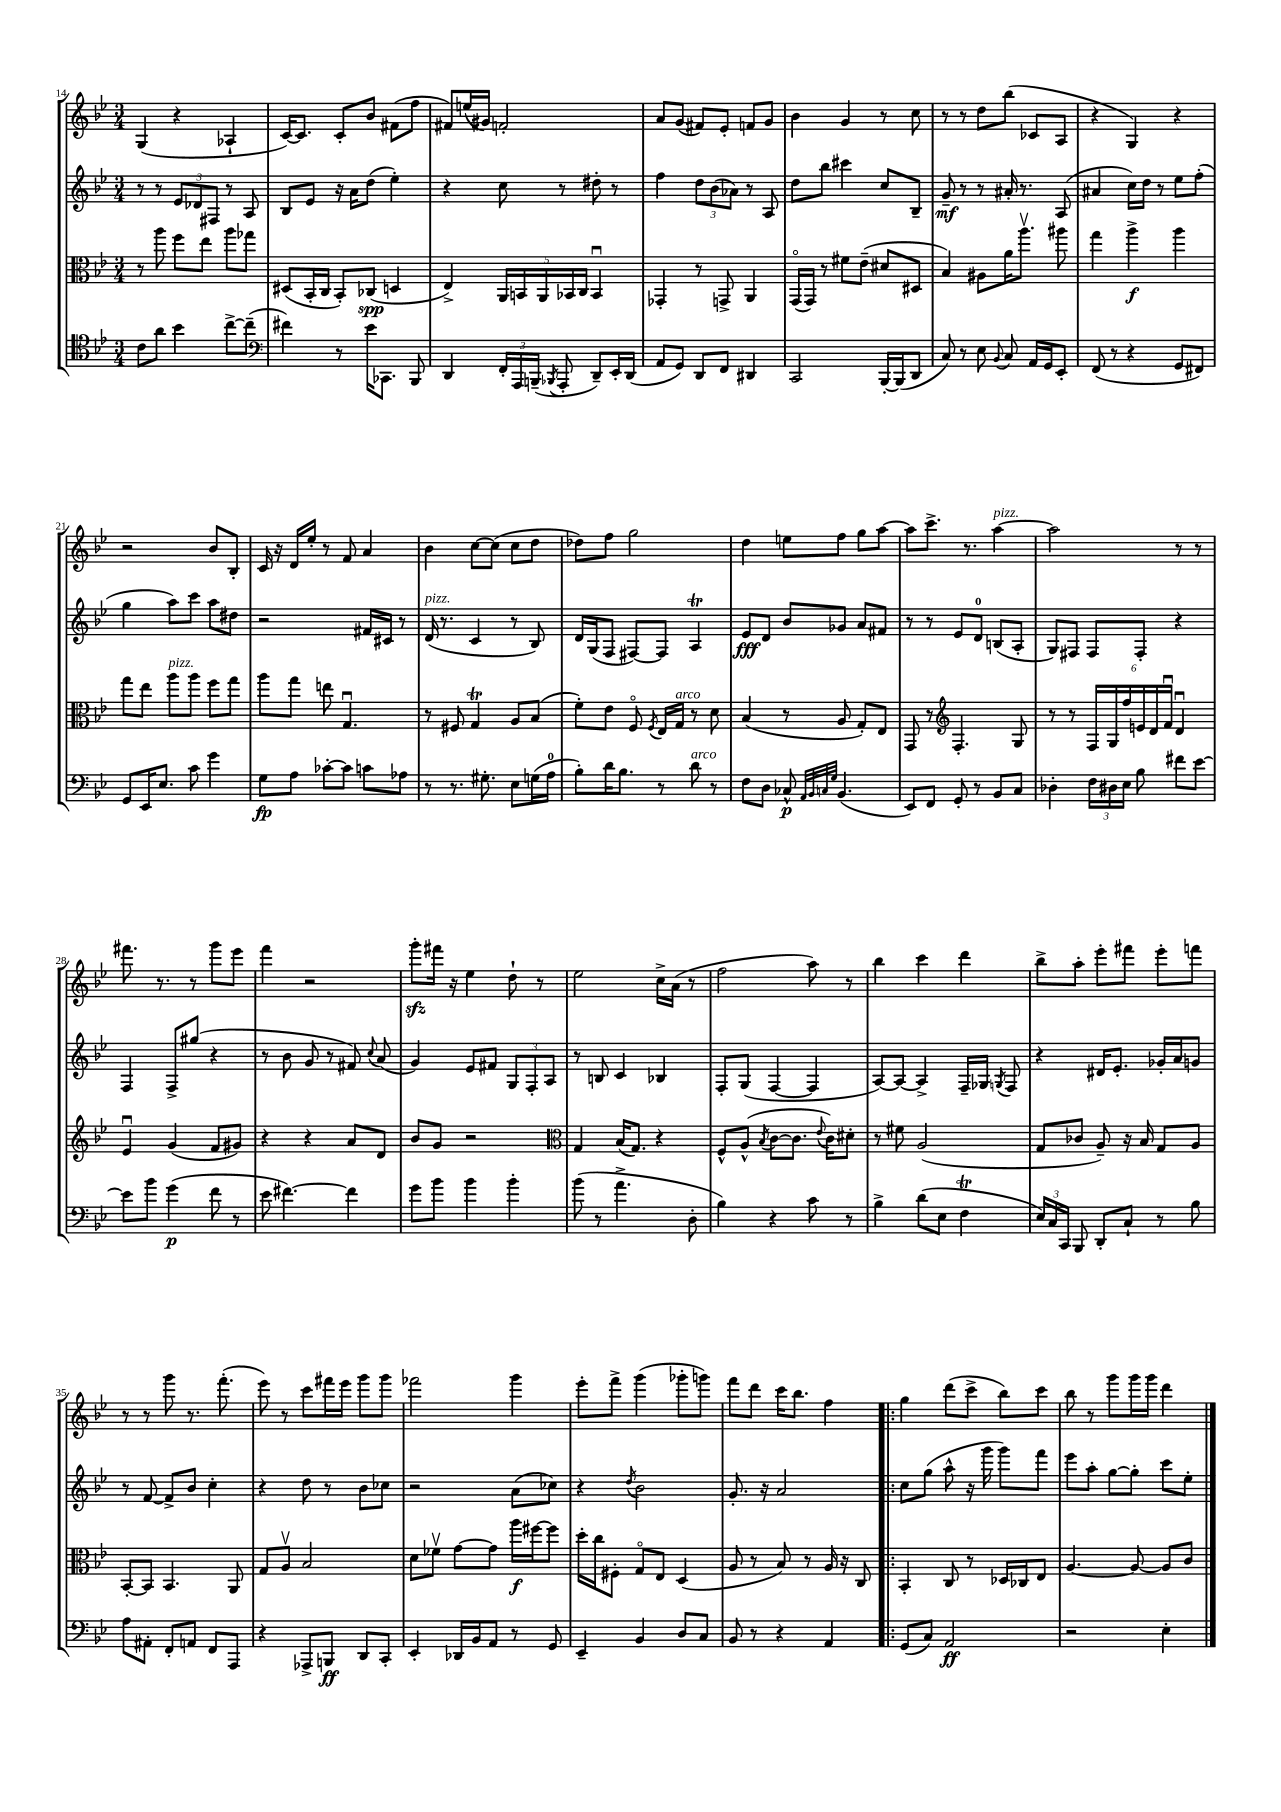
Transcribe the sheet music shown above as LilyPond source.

<<
\new StaffGroup <<
\new Staff = "s0" {
    \clef treble \key bes \major \numericTimeSignature \time 3/4
    \autoBeamOff g4( r4 aes4-! |
    c'16[~) c'8.] c'8[-. bes'8] fis'8[( f''8] |
    fis'8[) e''16( gis'16]) f'2-. |
    a'8[ g'8]( fis'8[) ees'8]-. f'8[ g'8] |
    bes'4 g'4 r8 c''8 |
    r8 r8 d''8[ bes''8]( ces'8[ a8] |
    r4 g4) r4 |
    r2 bes'8[ bes8]-. |
    c'16 r16 d'16[ ees''16]-. r8 f'8 a'4 |
    bes'4 c''8[~ c''8]( c''8[ d''8] |
    des''8[) f''8] g''2 |
    d''4 e''8[ f''8] g''8[ a''8]~ |
    a''8[ c'''8.]-> r8. a''4~^\markup { \italic "pizz." } |
    a''2 r8 r8 |
    fis'''8. r8. r8 g'''8[ ees'''8] |
    f'''4 r2 |
    g'''8[-.\sfz fis'''16] r16 ees''4 d''8-! r8 |
    ees''2 c''16[-> a'16]( r8 |
    f''2 a''8) r8 |
    bes''4 c'''4 d'''4 |
    bes''8[-> a''8]-. ees'''8[-. fis'''8] ees'''8[-. f'''8] |
    r8 r8 g'''8 r8. f'''8.-.( |
    ees'''8) r8 c'''8[ fis'''16 ees'''16] g'''8[ g'''8] |
    fes'''2 g'''4 |
    ees'''8[-. f'''8]-> g'''4( ges'''8[-. g'''8]) |
    f'''8[ d'''8] c'''16[ bes''8.] f''4 |
    \bar ".|:" g''4 d'''8[( c'''8]-> bes''8[) c'''8] |
    bes''8 r8 g'''8[ g'''16 g'''16] d'''4 \bar "|." |
}
\new Staff = "s1" {
    \clef treble \key bes \major \numericTimeSignature \time 3/4
    \autoBeamOff r8 r8 \tuplet 3/2 { ees'8[ des'8 fis8] } r8 a8 |
    bes8[ ees'8] r16 a'16[ d''8]( ees''4-.) |
    r4 c''8 r8 dis''8-. r8 |
    f''4 \tuplet 3/2 { d''8[ bes'8( aes'8]) } r8 a8 |
    d''8[ bes''8] cis'''4 c''8[ bes8]-- |
    g'8--\mf r8 r8 ais'16-. r8. a8( |
    ais'4 c''16[) d''16] r8 ees''8[ f''8]-.( |
    g''4 a''8[) c'''8] a''8[ dis''8] |
    r2 fis'16[ cis'16] r8 |
    d'16^\markup { \italic "pizz." }( r8. c'4 r8 bes8) |
    d'16[ g16( f8] fis8[~) fis8] a4\trill |
    ees'8[\fff d'8] bes'8[ ges'8] a'8[ fis'8] |
    r8 r8 ees'8[ d'8]-0 b8[( a8]-. |
    g8[) fis8] fis8[ fis8]-. r4 |
    f4 f8[-> gis''8]( r4 |
    r8 bes'8 g'8 r8 fis'8) \appoggiatura { c''8 } a'8( |
    g'4) ees'8[ fis'8] \tuplet 3/2 { g8[ f8-. a8] } |
    r8 b8 c'4 bes4 |
    f8[-. g8]( f4~ f4 |
    a8[~) a8]~ a4-> f16[-- ges16] \acciaccatura { g8 } f8 |
    r4 dis'16[ ees'8.]-. ges'16[-. a'16 g'8] |
    r8 f'8~ f'8[-> bes'8] c''4-. |
    r4 d''8 r8 bes'8[ ces''8] |
    r2 a'8[( ces''8]) |
    r4 \acciaccatura { d''8 } bes'2 |
    g'8.-. r16 a'2 |
    \bar ".|:" c''8[ g''8]( a''8-^ r16 g'''16 g'''8[) f'''8] |
    ees'''8[ a''8]-. g''8[~ g''8]-. c'''8[ ees''8]-. \bar "|." |
}
\new Staff = "s2" {
    \clef alto \key bes \major \numericTimeSignature \time 3/4
    \autoBeamOff r8 a''8 f''8[ ees''8] a''8[ ges''8] |
    dis8[( bes,16-. c16] bes,8[-.) ces8]\spp( d4 |
    ees4->) \tuplet 5/4 { a,16[ b,16 a,16 bes,16 c16] } bes,4\downbow |
    ges,4-. r8 g,8-> a,4 |
    g,16[\flageolet( g,16]) r8 fis'8[ ees'8]--( dis'8[ dis8] |
    bes4) ais8[ a'16 a''8.]\upbow ais''8 |
    g''4 a''4->\f a''4 |
    g''8[ ees''8] a''8[^\markup { \italic "pizz." } a''8] f''8[ g''8] |
    a''8[ g''8] e''8 g4.\downbow |
    r8 fis8 g4\trill a8[ bes8]( |
    f'8[-.) ees'8] f8\flageolet \acciaccatura { f8 } ees16[ g16]^\markup { \italic "arco" } r8 d'8 |
    bes4( r8 a8 g8[-.) ees8] |
    g,8 r8 \clef treble f4.-. g8 |
    r8 r8 \tuplet 6/4 { f16[ g16 f''16 e'16 d'16 f'16]\downbow } d'4\downbow |
    ees'4\downbow g'4( f'8[ gis'8]) |
    r4 r4 a'8[ d'8] |
    bes'8[ g'8] r2 |
    \clef alto g4 bes16[( g8.]) r4 |
    f8[-^ a8]-^( \acciaccatura { bes8 } c'8[~ c'8.] \appoggiatura { ees'8 } c'16[) dis'8]-. |
    r8 fis'8 a2( |
    g8[ ces'8] a8--) r16 bes16 g8[ a8] |
    bes,8[~-. bes,8] bes,4. a,8 |
    g8[ a8]\upbow bes2 |
    d'8[ fes'8]\upbow g'8[~ g'8] a''16[\f fis''16~ fis''8] |
    d''16[-. c''16 fis8]-. g8[\flageolet ees8] d4( |
    a8 r8 bes8) r8 a16 r16 c8 |
    \bar ".|:" bes,4-. c8 r8 des16[ ces16 ees8] |
    a4.~ a8~ a8[ c'8] \bar "|." |
}
\new Staff = "s3" {
    \clef tenor \key bes \major \numericTimeSignature \time 3/4
    \autoBeamOff c'8[ a'8] bes'4 c''8[~-> c''8]--( |
    \clef bass fis'4) r8 ees'16[ ces,8.] bes,,8 |
    d,4 \tuplet 3/2 { f,16[-. a,,16 b,,16]--( } \acciaccatura { bes,,8 } a,,8-. d,8[--) ees,16-. d,16]( |
    a,8[ g,8]) d,8[ f,8] dis,4 |
    c,2 bes,,16[~-. bes,,16( d,8] |
    c8) r8 ees8 \appoggiatura { bes,8 } c8 a,16[ g,16 ees,8]-. |
    f,8( r8 r4 g,8[ fis,8]) |
    g,8[ ees,16 ees8.] c'8 g'4 |
    g8[\fp a8] ces'8[~-. ces'8] c'8[ aes8] |
    r8 r8. gis8.-. ees8[ g16( a16]-0 |
    bes8[-.) d'16 bes8.] r8 d'8^\markup { \italic "arco" } r8 |
    f8[ d8] ces8-^\p \grace { a,32[ bes,32 c32 g32] } bes,4.( |
    ees,8[) f,8] g,8-. r8 bes,8[ c8] |
    des4-. \tuplet 3/2 { f16[ dis16 ees16] } bes8 fis'8[ ees'8]~ |
    ees'8[ bes'8] g'4\p( f'8 r8 |
    ees'8 fis'4.~) fis'4 |
    g'8[ bes'8] bes'4 bes'4-. |
    bes'8( r8 a'4.-> d8-. |
    bes4) r4 c'8 r8 |
    bes4-> d'8[( ees8] f4\trill |
    \tuplet 3/2 { ees16[) c16 c,16] } bes,,8 d,8[-. c8]-! r8 bes8 |
    a8[ ais,8]-. f,8[-. a,8] f,8[ a,,8] |
    r4 aes,,8[-> b,,8]\ff d,8[ c,8]-. |
    ees,4-. des,16[ bes,16 a,8] r8 g,8 |
    ees,4-- bes,4 d8[ c8] |
    bes,8 r8 r4 a,4 |
    \bar ".|:" g,8[( c8]) a,2\ff |
    r2 ees4-. \bar "|." |
}
>>
>>
\layout { \context { \Score currentBarNumber = #14 } }
